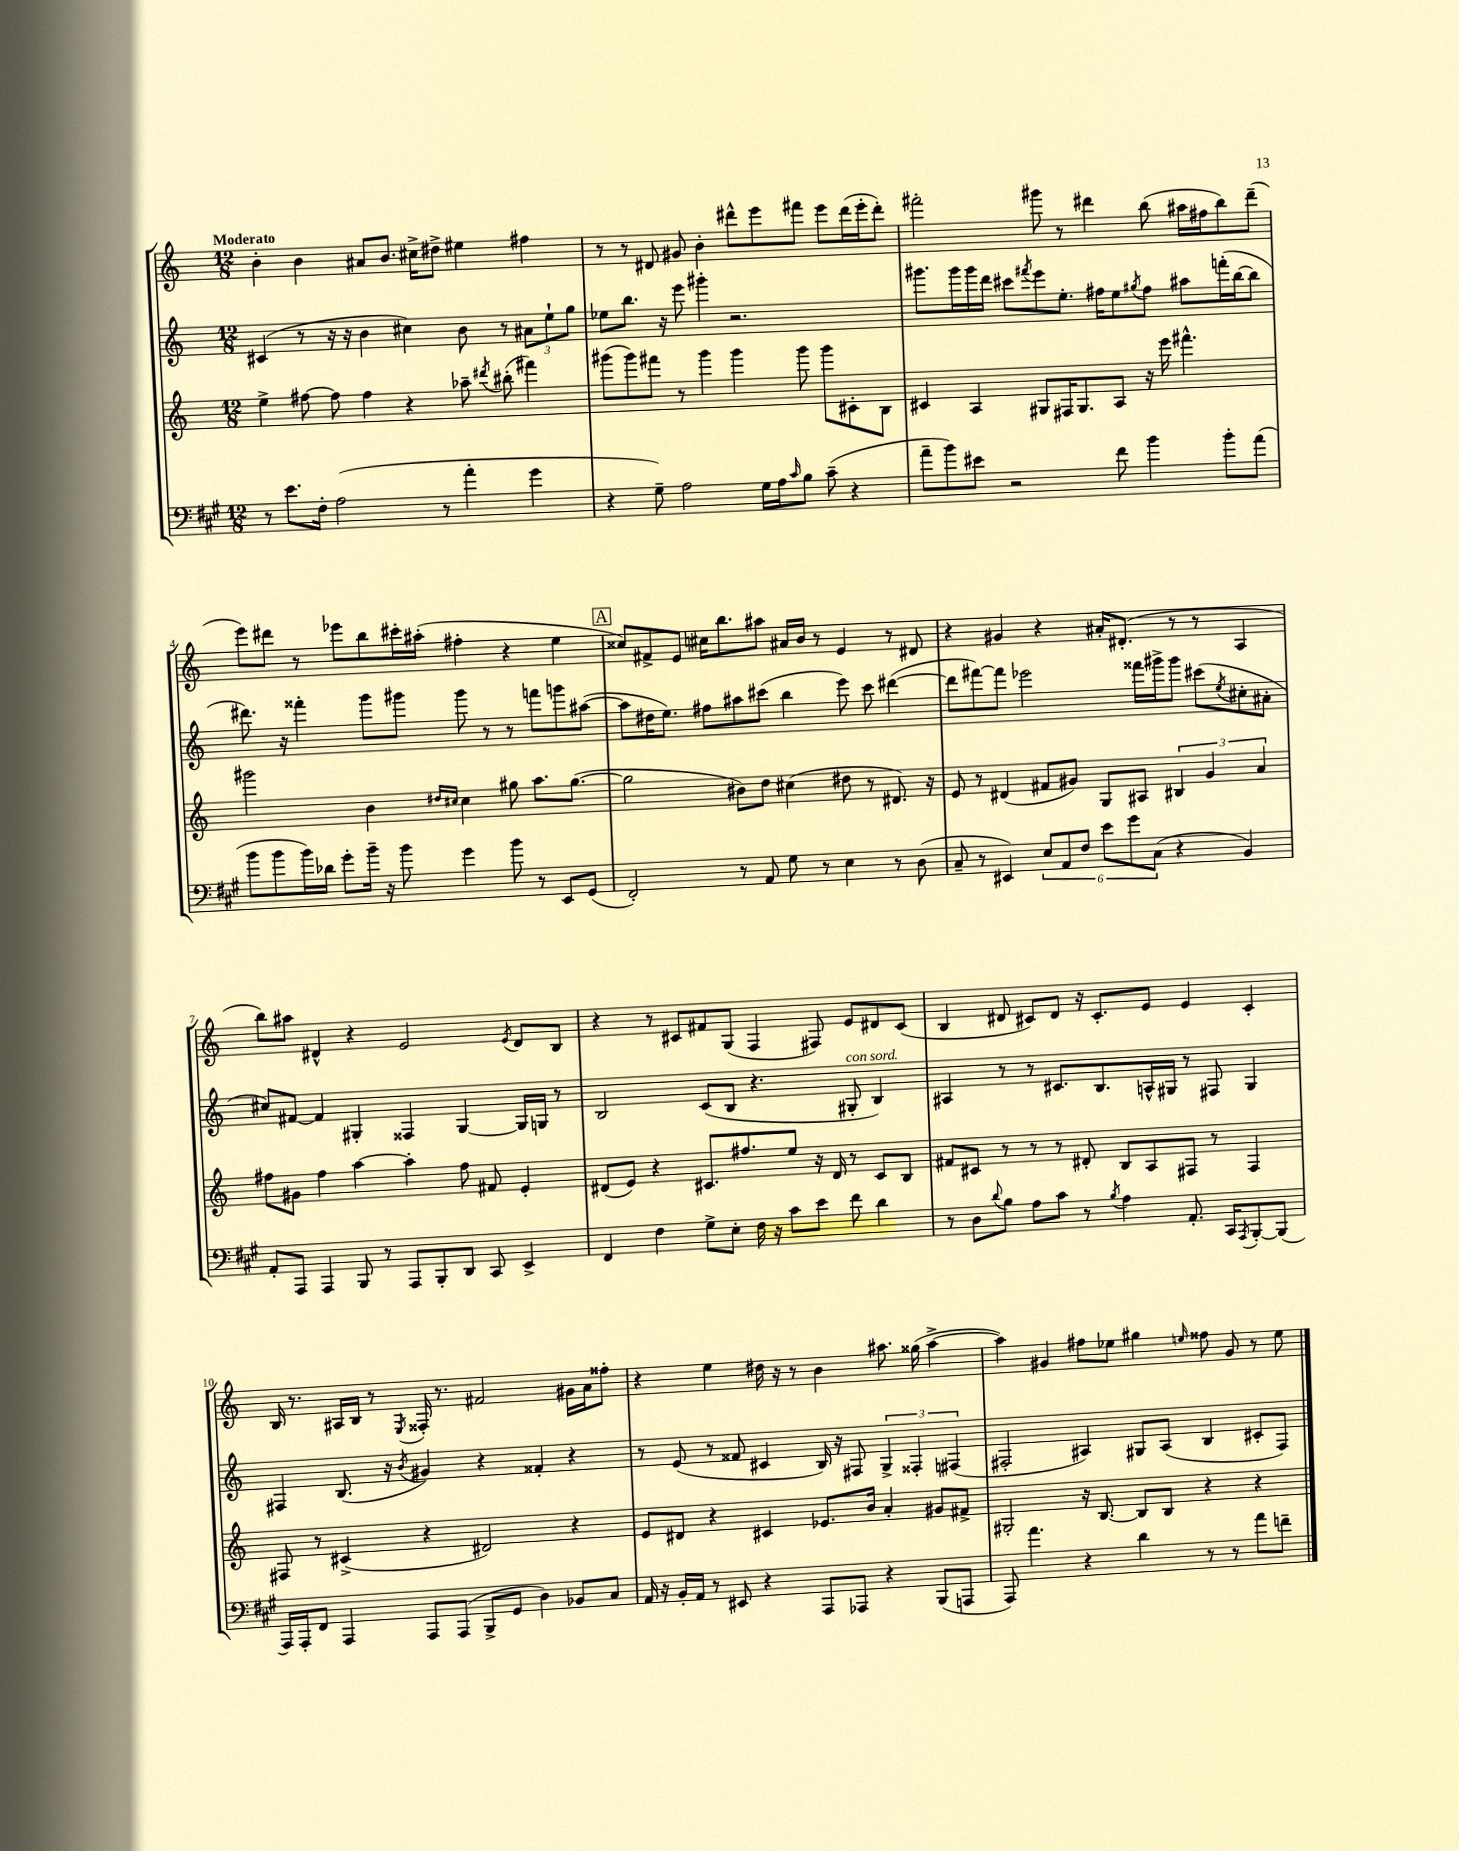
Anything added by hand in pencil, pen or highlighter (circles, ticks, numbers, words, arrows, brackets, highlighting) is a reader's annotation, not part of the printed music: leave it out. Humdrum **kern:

**kern	**kern	**kern	**kern
*staff4	*staff3	*staff2	*staff1
*clefF4	*clefG2	*clefG2	*clefG2
*k[f#c#g#]	*k[]	*k[]	*k[]
*M12/8	*M12/8	*M12/8	*M12/8
8r	4ee^	(4c#	4b'
8.e	.	.	.
.	[8ff#	8r	4b
16F#'	.	.	.
(2A	8ff#]	16r	.
.	.	16r	.
.	4ff#	4b	8a#
.	.	.	8.b
.	4r	4cc#)	.
.	.	.	16cc#^
8r	.	.	8dd#^
4a'	8aa-~	8b	4ee#
.	8qddd#	.	.
.	(8bb#'	8r	.
4g#	4fff#)	12a#	4ff#
.	.	12ee`	.
.	.	12gg	.
=	=	=	=
4r	(8ggg#	8ee-	8r
.	8ggg#)	8.bb	8r
8G#~)	8fff#	.	8d#
.	.	16r	.
2A	8r	8eee	8g#
.	4ggg#	4ggg#'	4b'
.	4ggg#	2.r	8ddd#^^
16G#	.	.	8eee
16A	.	.	.
16qqc#	.	.	.
8B	8ggg#	.	8fff#
(8c#~	8ggg#	.	8eee
4r	8c#'	.	(16ddd#
.	.	.	16eee'
.	8B	.	8ddd#')
=	=	=	=
8a~	4c#	8.ggg#	2fff#'
8b)	.	.	.
.	.	16ggg#	.
8e#	4A	16ggg#	.
.	.	16ddd	.
2r	.	8ccc#	.
.	.	8qfff#	.
.	8G#	8eee	8ggg#
.	16F#	8.ee'	8r
.	8.G#	.	.
.	.	.	4ddd#
.	.	16ff#	.
8f#	8A	8ee	.
.	.	8qgg#	.
4b	16r	8ff#	(8bb
.	16eee	.	.
.	4.fff#^^	8aa#	16aa#
.	.	.	16ff#
8b'	.	(16fff'	8bb)
.	.	[16bb	.
(8a	.	8bb]	(8ddd#~
=	=	=	=
8b	2ggg#	8.ddd#)	8eee)
8b	.	.	8ddd#
.	.	16r	.
16b)	.	4fff##'	8r
16d-	.	.	.
8g#'	.	.	8eee-
16b~	4b	8ggg	8bb
16r	.	.	.
8b	.	8ggg#	16ccc#'
.	.	.	(16aa#'
.	16qqdd#	.	.
.	16qqcc#	.	.
4g#	4cc#	8ggg#	4ff#'
.	.	8r	.
8b	8gg#	8r	4r
8r	8.aa	8fff	.
8EE	.	8ggg	4ee
.	([8.gg#	.	.
(8GG#	.	([8aa#	.
=	=	=	=
2FF#')	2gg#]	8aa#]	8cc##)
.	.	16dd#	8f#^
.	.	8.ee)	.
.	.	.	8e
.	.	8ff#	16cc#
.	.	.	8.bb
8r	8b#)	8aa#	.
8AA	8dd	(8ccc#	8aa#
8G#	(4cc#	4bb	16a#
.	.	.	16b
8r	.	.	8r
4E	8dd#	8eee)	4e
.	8r	8ccc#	.
8r	8.d#)	([4ddd#	8r
(8D	.	.	8d#
.	16r	.	.
=	=	=	=
8C#~	8e	8ddd#]	4r
8r	8r	[8fff#)	.
4EE#)	(4d#	8fff#]	4g#
.	.	2eee-	.
12E	8f#	.	4r
12AA	.	.	.
.	8g#)	.	.
12F#	.	.	.
12e	8G	.	16a#'
.	.	.	(8.d#'
12g#	.	.	.
.	8A#	16fff##	.
(12C#	.	.	.
.	.	16ggg#^	.
4r	6B#	8ggg#	8r
.	.	(8ccc#	8r
.	6g#	.	.
.	.	8qee	.
4BB)	.	8cc#'	4A
.	6a	.	.
.	.	8a#'	.
=	=	=	=
8AA'	8ff#	8cc#)	8bb)
8AAA	8g#	[8f#	8aa#
4AAA	4ff#	4f#]	4d#^^
8BBB	[4aa	4G#'	4r
8r	.	.	.
8AAA	4aa']	4F##	2e
8BBB'	.	.	.
8DD	8ff#	[4G#	.
8CC#	8f#	.	.
.	.	.	8qe
4EE^	4e'	16G#]	8d#
.	.	16G	.
.	.	8r	8B
=	=	=	=
4FF#	(8d#	2B	4r
.	8e)	.	.
4F#	4r	.	8r
.	.	.	8c#
8G#^	8.c#	(8c	8f#
8E'	.	8B	(8G
.	8.ff#	.	.
16F#	.	4.r	4F
16r	.	.	.
8c#	8ee	.	.
8e	16r	.	8F#)
.	16d#	.	.
8f#	8r	8G#'	8e
4d	8c#	4B)	8d#
.	8B	.	(8c#
=	=	=	=
8r	8f#	4A#	4B
8D	8c#	.	.
8qqd	.	.	.
8B	8r	8r	8d#
8A	8r	8r	8c#)
8c#	8r	8.c#	8d#
8r	8d#'	.	16r
.	.	8.B	8.c#'
8qB	.	.	.
4A	8B	.	.
.	8A	16A^^	8e
.	.	16G#	.
8.AA'	8F#	8r	4e
.	8r	8F#	.
16CC#	.	.	.
8qAAA	.	.	.
[8BBB'	4F#	4G#	4c#'
(8BBB]	.	.	.
=	=	=	=
16AAA)	8F#	4F#	16B
16AAA'	.	.	8.r
8FF#	8r	.	.
4AAA	(4c#^	(8.B	16A#
.	.	.	16B
.	.	.	8r
.	.	16r	.
.	.	8qb	8qE
8AAA	4r	4g#)	16F##'
.	.	.	8.r
(8AAA	.	.	.
8BBB^	2d#)	4r	2f#
8GG#	.	.	.
4D)	.	4f##'	.
8BB-	4r	4r	16g#
.	.	.	16a
8C#	.	.	8ff##'
=	=	=	=
16AA	8e	8r	4r
16r	.	.	.
16BB'	8d#	(8e	.
16AA	.	.	.
8r	4r	8r	4ee
8EE#	.	8f##	.
4r	4c#	4c#	16dd#
.	.	.	16r
.	.	.	8r
8AAA	8.e-	16B)	4b
.	.	16r	.
8AAA-	.	8F#	.
.	16b	.	.
4r	4a'	6G^	8.aa#
.	.	6F##'	.
.	.	.	(16gg##
(8BBB	8g#	.	[4aa#^
.	.	(6F#	.
8AAA	8f#^	.	.
=	=	=	=
8AAA)	2G#'	2F#'	4aa#])
4.a	.	.	.
.	.	.	4g#
4r	16r	4A#)	8ff#
.	[8.B	.	.
.	.	.	8ee-
4d	8B]	8G#	4gg#
.	8B	(8A#	.
.	.	.	16qqee
8r	4r	4B	8ff##
8r	.	.	8g#
8a	4r	8c#'	8r
8f~	.	8F#)	8ee
==	==	==	==
*-	*-	*-	*-
